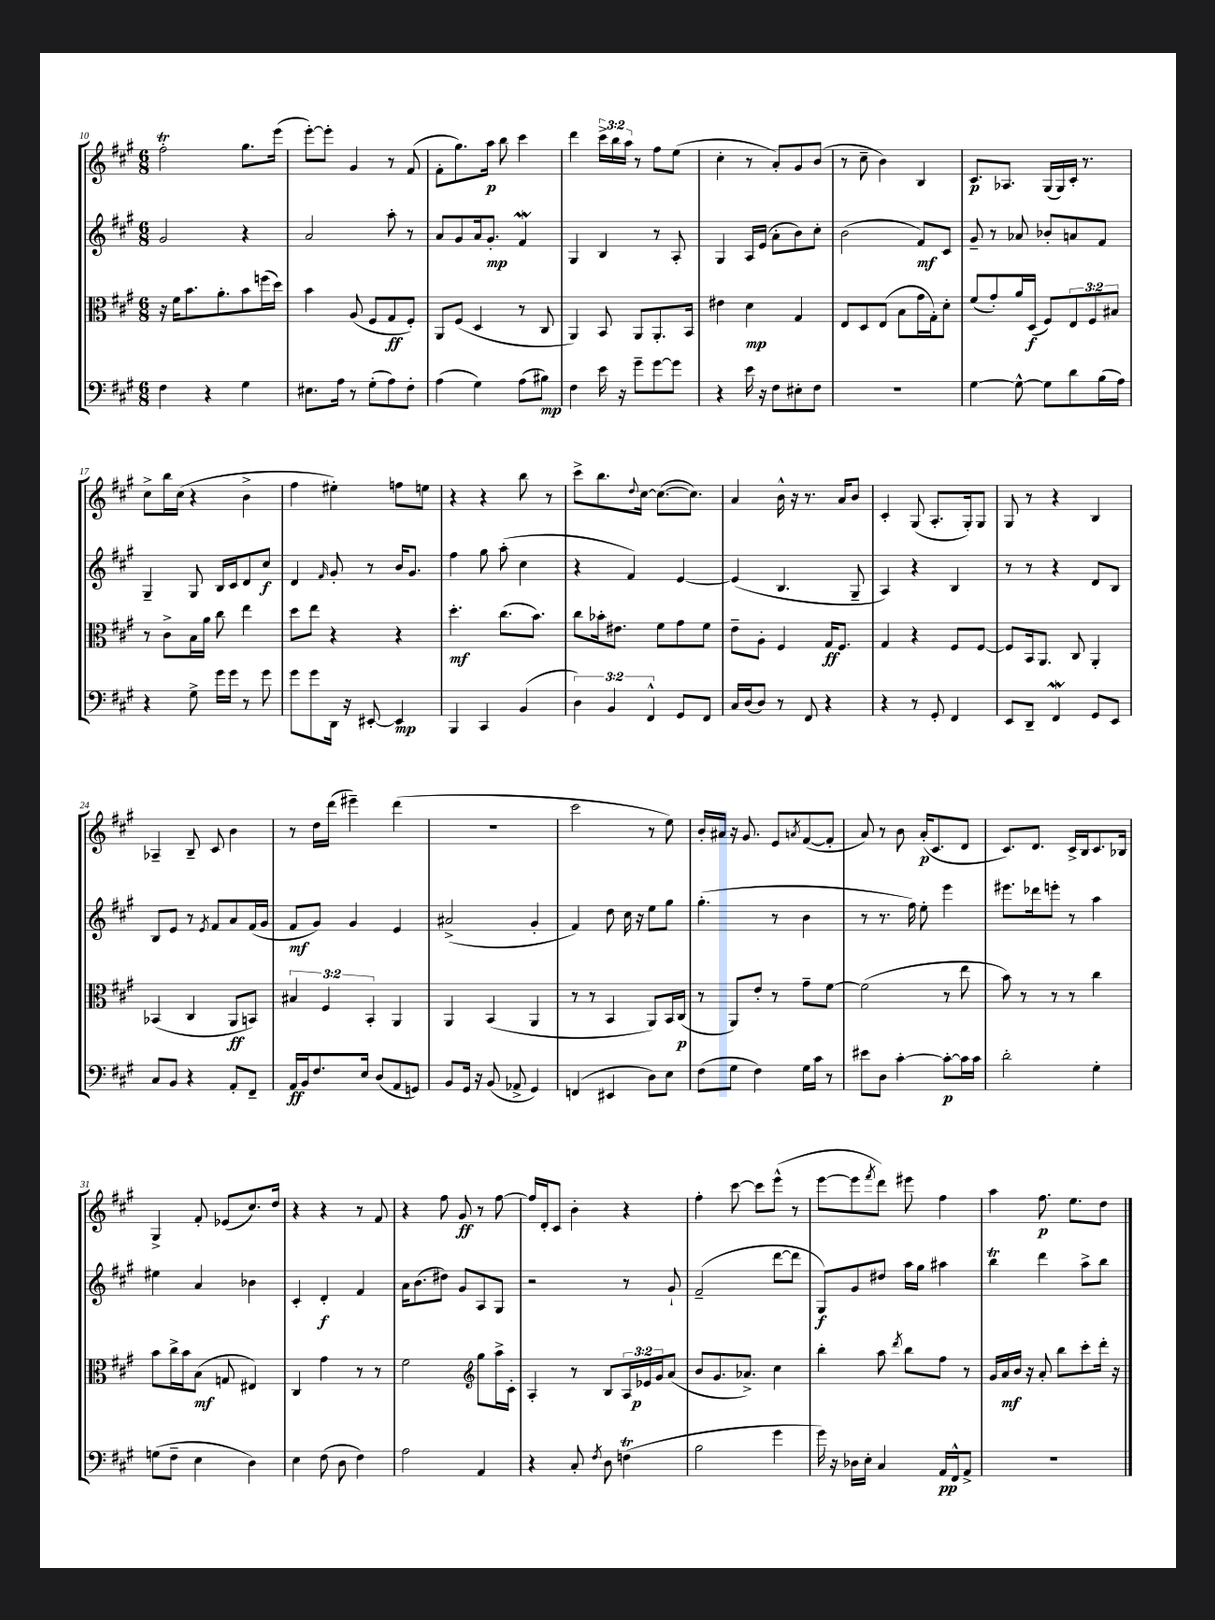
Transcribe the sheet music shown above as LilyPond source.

<<
\new StaffGroup <<
\new Staff = "s0" {
    \clef treble \key a \major \numericTimeSignature \time 6/8 \override Staff.TupletNumber.text = #tuplet-number::calc-fraction-text
    fis''2-.\trill gis''8. e'''16( |
    e'''8~-.) e'''8-. gis'4 r8 fis'8( |
    fis'8-. gis''8.) a''16\p b''8 cis'''4 |
    d'''4 \tuplet 3/2 { cis'''16-> b''16 a''16 } r8 fis''8 e''8( |
    cis''4-. r8 a'8-.) gis'8 b'8( |
    r8 cis''8-- b'4) b4 |
    cis'8.\p aes8. gis16( gis16) cis'16-. r8. |
    cis''8-> b''16 cis''16( r4 b'4-> |
    fis''4 eis''4-.) f''8 e''8 |
    r4 r4 b''8 r8 |
    cis'''8-> b''8. \appoggiatura { d''8 } cis''16~ cis''8.~( cis''8.) |
    a'4 b'16-^ r16 r8. a'16 b'8 |
    cis'4-. gis8( a8.-. gis16-.) gis8 |
    gis8 r8 r4 b4 |
    aes4-- b8-- cis'8 b'4 |
    r8 d''16 d'''16( eis'''4--) d'''4( |
    R2. |
    cis'''2 r8 e''8) |
    b'16-. ais'16 r16 gis'8. e'8 \acciaccatura { a'8 } fis'8~( fis'8-. |
    a'8) r8 b'8 a'16-.\p( cis'8. d'8 |
    cis'8.) d'8. cis'16-> b16 cis'8. bes16 |
    gis4-> fis'8-. ees'8( cis''8.) d''16 |
    r4 r4 r8 fis'8 |
    r4 fis''8 gis'8\ff r8 fis''8~ |
    fis''16 d'16-. cis'8 b'4-. r4 |
    fis''4-. cis'''8~ cis'''8 e'''8-^( r8 |
    e'''8~ e'''8 \acciaccatura { fis'''8 } d'''8) eis'''8 fis''4 |
    a''4 fis''8.\p e''8. d''8 \bar "|." |
}
\new Staff = "s1" {
    \clef treble \key a \major \numericTimeSignature \time 6/8
    gis'2 r4 |
    a'2 a''8-. r8 |
    a'8 gis'8 a'16 gis'8.-.\mp fis'4\mordent |
    gis4 b4 r8 a8-. |
    gis4 a16 e'16( a'8-. b'8) cis''8-. |
    b'2( fis'8\mf) cis'8 |
    gis'8-- r8 aes'8 bes'8-. a'8 fis'8 |
    gis4-- gis8 b16 cis'16 d'8 cis''8\f |
    d'4 \grace { fis'16 } gis'8-. r8 b'16 gis'8. |
    fis''4 gis''8 a''8-.( cis''4 |
    r4 fis'4) e'4~ |
    e'4( b4. gis8-- |
    a4) r4 b4 |
    r8 r8 r4 d'8 b8 |
    b8 e'8 r8 \acciaccatura { e'8 } fis'8 a'8 fis'16( gis'16 |
    fis'8\mf gis'8) gis'4 e'4 |
    ais'2->( gis'4-. |
    fis'4) d''8 cis''16 r16 e''8 gis''8 |
    gis''4.-.( r8 b'4 |
    r8 r8. fis''16) e''8-. e'''4 |
    eis'''8. des'''16 e'''8-. r8 a''4 |
    eis''4 a'4 bes'4 |
    cis'4-. d'4-.\f fis'4 |
    a'16 b'8.( dis''8) gis'8 a8 gis8 |
    r2 r8 gis'8-! |
    fis'2--( d'''8~ d'''8 |
    gis8\f) gis'8 dis''8 a''16 gis''16 ais''4 |
    b''4\trill d'''4 a''8-> b''8 \bar "|." |
}
\new Staff = "s2" {
    \clef alto \key a \major \numericTimeSignature \time 6/8 \override Staff.TupletNumber.text = #tuplet-number::calc-fraction-text
    r16 fis'16 b'8. a'8.-. b'8 f''16( d''16) |
    b'4 a8( fis8 gis8\ff fis8-.) |
    a,8 fis8( d4 r8 cis8 |
    a,4) b,8 a,8 a,8.-. b,16 |
    eis'4 d'4\mp gis4 |
    e8 d8 e8( b8 gis'16 gis16-.) d'8-. |
    fis'8( gis'8-.) a'16 d16\f( fis8) \tuplet 3/2 { e8 fis8 bis8 } |
    r8 cis'8-> b16 a'16 cis''8 e''4 |
    d''8 e''8 r4 r4 |
    d''4.-.\mf cis''8.( b'8.) |
    cis''8 bes'16-. eis'8. fis'8 gis'8 fis'8 |
    e'8-- a8-. fis4 gis16\ff fis8. |
    gis4 r4 fis8 fis8~ |
    fis8 b,16 a,8. cis8 a,4-. |
    bes,4( cis4 a,8\ff b,8) |
    \tuplet 3/2 { bis4 fis4 b,4-. } a,4 |
    a,4 b,4( a,4 |
    r8 r8 b,4 a,8) b,16 cis16\p( |
    r8 a,8) e'8-. r8 gis'8-- fis'8~ |
    fis'2( r8 e''8 |
    b'8) r8 r8 r8 cis''4 |
    b'8 cis''16-> b'16 b8\mf( g8 eis4) |
    cis4 gis'4 r8 r8 |
    fis'2 \clef treble gis''8 a''16-> cis'16-. |
    a4-. r8 b8 \tuplet 3/2 { a16 ees'16\p gis'16 } a'8( |
    b'8 gis'8. aes'8.->) cis''4 |
    b''4-. a''8 \acciaccatura { d'''8 } b''8 fis''8 r8 |
    gis'16 a'16\mf b'16 r16 a'8-. b''8 cis'''8-. d'''16-. r16 \bar "|." |
}
\new Staff = "s3" {
    \clef bass \key a \major \numericTimeSignature \time 6/8 \override Staff.TupletNumber.text = #tuplet-number::calc-fraction-text
    fis4 r4 gis4 |
    eis8. a16 r8 gis8-.( a8) fis8-. |
    a4( gis4) a8( bis8\mp) |
    fis4 e'16 r16 gis'8-- gis'8~ gis'8 |
    r4 e'16 r16 fis8 eis8-. fis8 |
    R2. |
    gis4~ gis8~-^ gis8 d'8 b16( a16) |
    r4 gis8-> gis'16 gis'16 r8 gis'8 |
    gis'8 gis'8 d,16 r16 eis,8~-. eis,4\mp |
    b,,4 cis,4 b,4( |
    \tuplet 3/2 { d4) b,4 fis,4-^ } gis,8 fis,8 |
    cis16 d16( d8) r8 fis,8 r4 |
    r4 r8 gis,8-. fis,4 |
    e,8 d,8-- fis,4\mordent gis,8 e,8 |
    cis8 b,8 r4 a,8-. fis,8-- |
    a,16\ff b,16 fis8. e16 d8( a,8 g,8) |
    b,8 gis,16 r16 b,8( aes,8-> gis,4) |
    f,4( eis,4 d8) e8 |
    fis8( gis8 fis4) gis16 cis'16 r8 |
    eis'8 d8 cis'4~-. cis'8~-.\p cis'16 cis'16 |
    d'2-. gis4-. |
    g8( fis8-- e4 d4) |
    e4 fis8( d8 fis4) |
    a2 a,4 |
    r4 cis8-. \acciaccatura { fis8 } d8 f4\trill( |
    b2 gis'4 |
    gis'16) r16 des16 e16-. cis4 a,16\pp fis,16-^ a,8-> |
    R2. \bar "|." |
}
>>
>>
\layout { \context { \Score currentBarNumber = #10 } }
